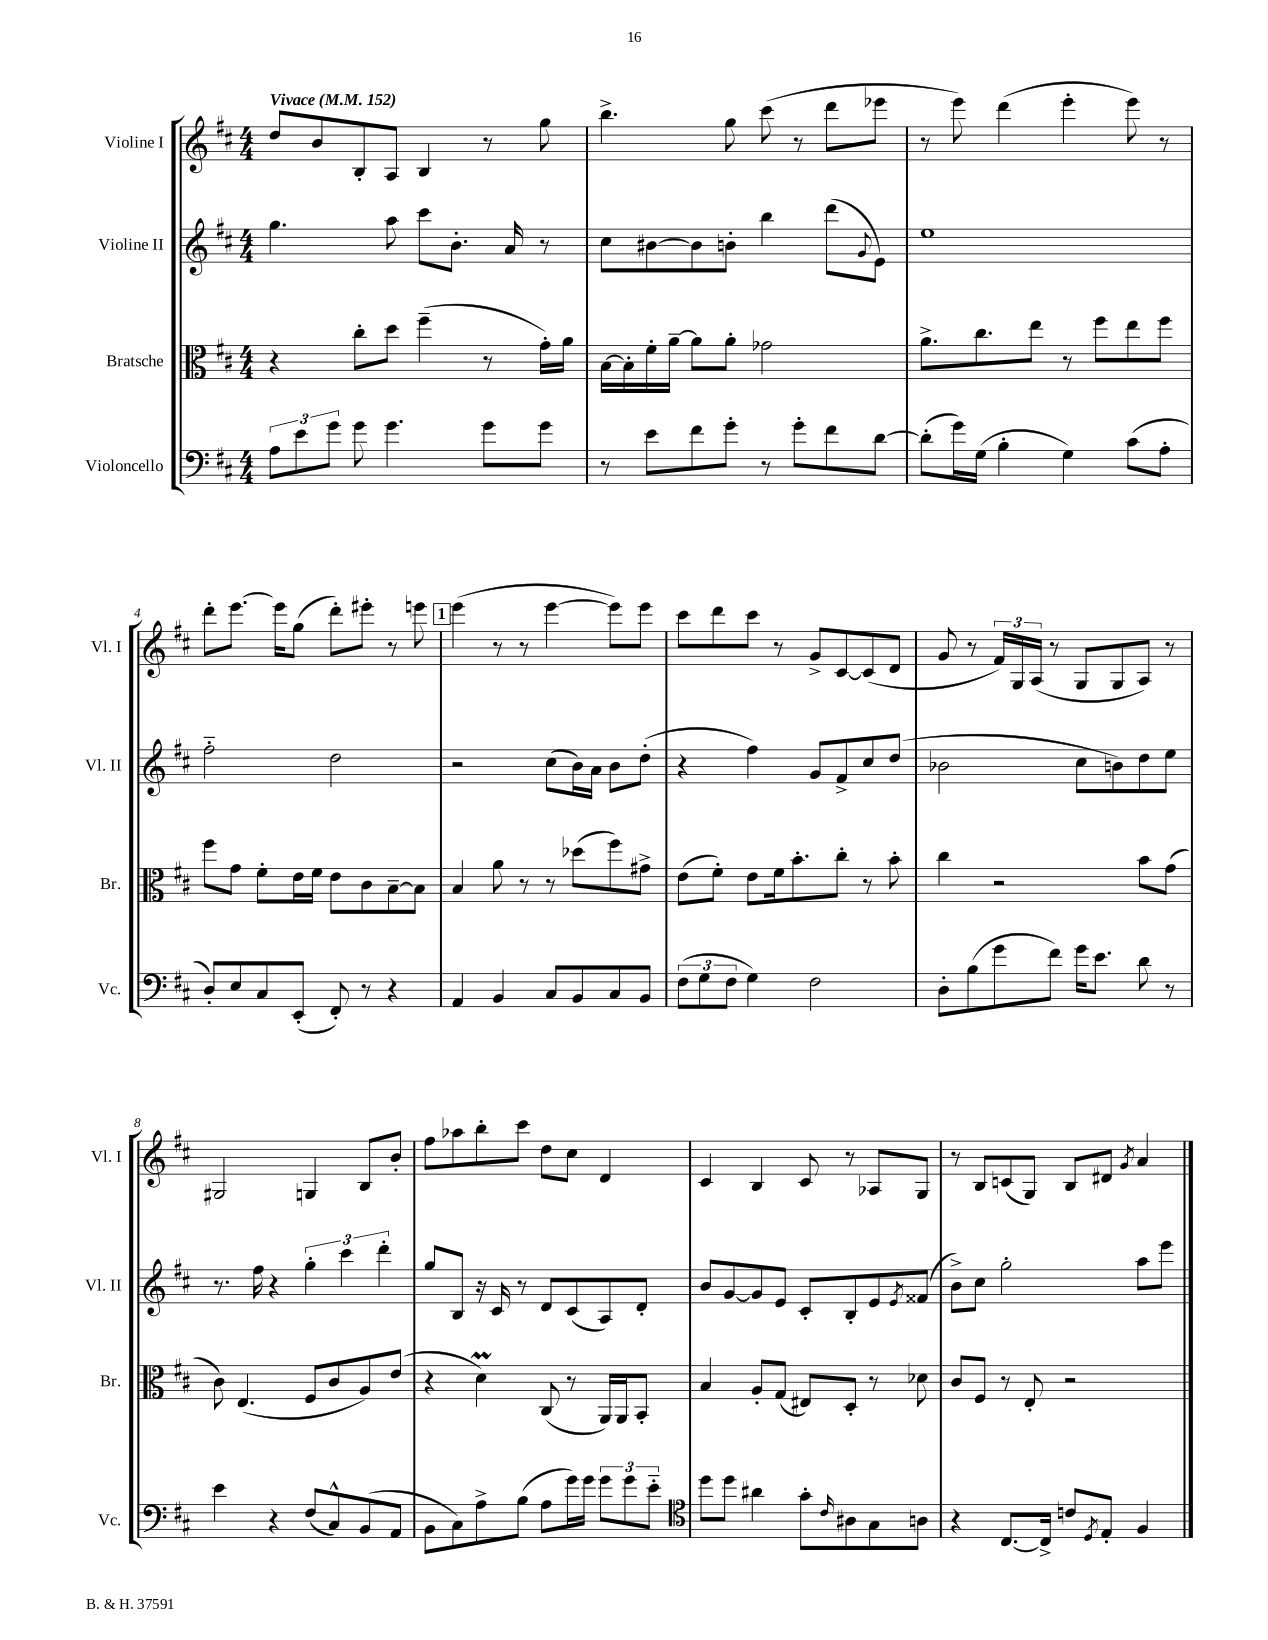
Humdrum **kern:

**kern	**kern	**kern	**kern
*part4	*part3	*part2	*part1
*staff4	*staff3	*staff2	*staff1
*I"Violoncello	*I"Bratsche	*I"Violine II	*I"Violine I
*I'Vc.	*I'Br.	*I'Vl. II	*I'Vl. I
*clefF4	*clefC3	*clefG2	*clefG2
*k[f#c#]	*k[f#c#]	*k[f#c#]	*k[f#c#]
*M4/4	*M4/4	*M4/4	*M4/4
*MM152	*MM152	*MM152	*MM152
=1	=1	=1	=1
!	!	!	!LO:TX:a:B:t=Vivace
12A\L	4r	4.gg\	8dd/L
12e\	.	.	.
.	.	.	8b/
12g\J	.	.	.
8g\	8cc#'\L	.	8B'/
4.g\	8dd\J	8aa\	8A/J
.	(4ff#~\	8ccc#\L	4B/
.	.	8.b'\J	.
8g\L	8r	.	8r
.	.	16a/	.
8g\J	16g'\LL)	8r	8gg\
.	16a\JJ	.	.
=2	=2	=2	=2
8r	[16B\LL	8cc#\L	4.bb^\
.	16B'\]	.	.
8e\L	16f#'\	[8b#X\	.
.	[16a~\JJ	.	.
8f#\	8a\L]	8b#\]	.
8g'\J	8a'\J	8bn'\J	8gg\
8r	2g-X\	4bb\	(8ccc#\
8g'\L	.	.	8r
8f#\	.	(8ddd\L	8ddd\L
.	.	8qqg/	.
[8d\J	.	8e\J)	8eee-X\J
=3	=3	=3	=3
(8d'\L]	8.a^\L	1ee	8r
16g\L)	.	.	8eee\)
(16G\JJ	8.cc#\	.	.
4B'\	.	.	(4ddd\
.	8ee\J	.	.
4G\)	8r	.	4eee'\
.	8ff#\L	.	.
(8c#\L	8ee\	.	8eee\)
8A'\J	8ff#\J	.	8r
!!LO:LB:g=z
=4	=4	=4	=4
8D'/L)	8ff#\L	2ff#\	8ddd'\L
8E/	8g\J	.	[8.eee\J
8C#/	8f#'\L	.	.
.	.	.	16eee\KL]
(8EE'/J	16e\L	.	(8gg\J
.	16f#\JJ	.	.
8FF#'/)	8e\L	2dd\	8ddd'\L)
8r	8c#\	.	8eee#X'\J
4r	[8B~\	.	8r
.	8B\J]	.	8eeen\
!!LO:REH:place=s1:t=1
=5	=5	=5	=5
4AA/	4B/	2r	(4eee\
4BB/	8a\	.	8r
.	8r	.	8r
8C#/L	8r	(8cc#\L	[4eee\
8BB/	(8dd-X\L	16b\L)	.
.	.	16a\JJ	.
8C#/	8ff#\)	8b\L	8eee\L])
8BB/J	8g#X^\J	(8dd'\J	8eee\J
=6	=6	=6	=6
(12F#\L	(8e\L	4r	8ccc#\L
12G\	.	.	.
.	8f#'\J)	.	8ddd\
12F#\J	.	.	.
4G\)	8e\L	4ff#\)	8ccc#\J
.	16f#\k	.	8r
.	8.b'\	.	.
2F#\	.	8g/L	8g^/L
.	8cc#'\J	8f#^/	[8c#/
.	8r	8cc#/	(8c#/]
.	8b'\	(8dd/J	8d/J
=7	=7	=7	=7
8D'\L	4cc#\	2b-X\	8g/
(8B\	.	.	8r
8g\	2r	.	24f#/LL)
.	.	.	24G/
.	.	.	(24A/JJ
8f#\J)	.	.	8r
16g\KL	.	8cc#\L	8G/L
8.e\J	.	.	.
.	.	8bn\)	8G/
8d\	8b\L	8dd\	8A/J)
8r	(8g\J	8ee\J	8r
!!LO:LB:g=z
=8	=8	=8	=8
4e\	8c#\)	8.r	2G#X/
.	(4.E/	.	.
.	.	16ff#\	.
4r	.	4r	.
(8F#/L	8F#/L	6gg'\	4Gn/
8C#^^/)	8c#/	.	.
.	.	6ccc#\	.
(8BB/	8A/)	.	8B/L
.	.	6ddd'\	.
8AA/J	(8e/J	.	8b'/J
=9	=9	=9	=9
8BB\L	4r	8gg/L	8ff#\L
8C#\)	.	8B/J	8aa-X\
8A^\	4dM\)	16r	8bb'\
.	.	16c#/	.
(8B\J	.	8r	8ccc#\J
8A\L	(8C#/	8d/L	8dd\L
16g\L)	8r	(8c#/	8cc#\J
16g\JJ	.	.	.
12g\L	16AA/LL)	8A/)	4d/
.	16AA/J	.	.
12g\	.	.	.
.	8BB'/J	8d'/J	.
12e\J	.	.	.
=10	=10	=10	=10
*clefC4	*	*	*
8dd\L	4B/	8b/L	4c#/
8dd\J	.	[8g/	.
4a#X\	8A'/L	8g/]	4B/
.	(8G/J	8e/J	.
8g'\L	8E#X/L)	8c#'/L	8c#/
16qqc#/	.	.	.
8A#X\	8D'/J	8B'/	8r
8G\	8r	8e/	8A-X/L
.	.	8qe/	.
8An\J	8d-X\	(8f##X/J	8G/J
=11	=11	=11	=11
4r	8c#/L	8b^\L)	8r
.	8F#/J	8cc#\J	8B/L
[8.C#/L	8r	2gg'\	(8cn/
.	8E'/	.	8G/J)
16C#^/Jk]	.	.	.
8cn/L	2r	.	8B/L
8qD/	.	.	.
8E'/J	.	.	8d#X/J
.	.	.	8qg/
4F#/	.	8aa\L	4a/
.	.	8eee\J	.
==	==	==	==
*-	*-	*-	*-
